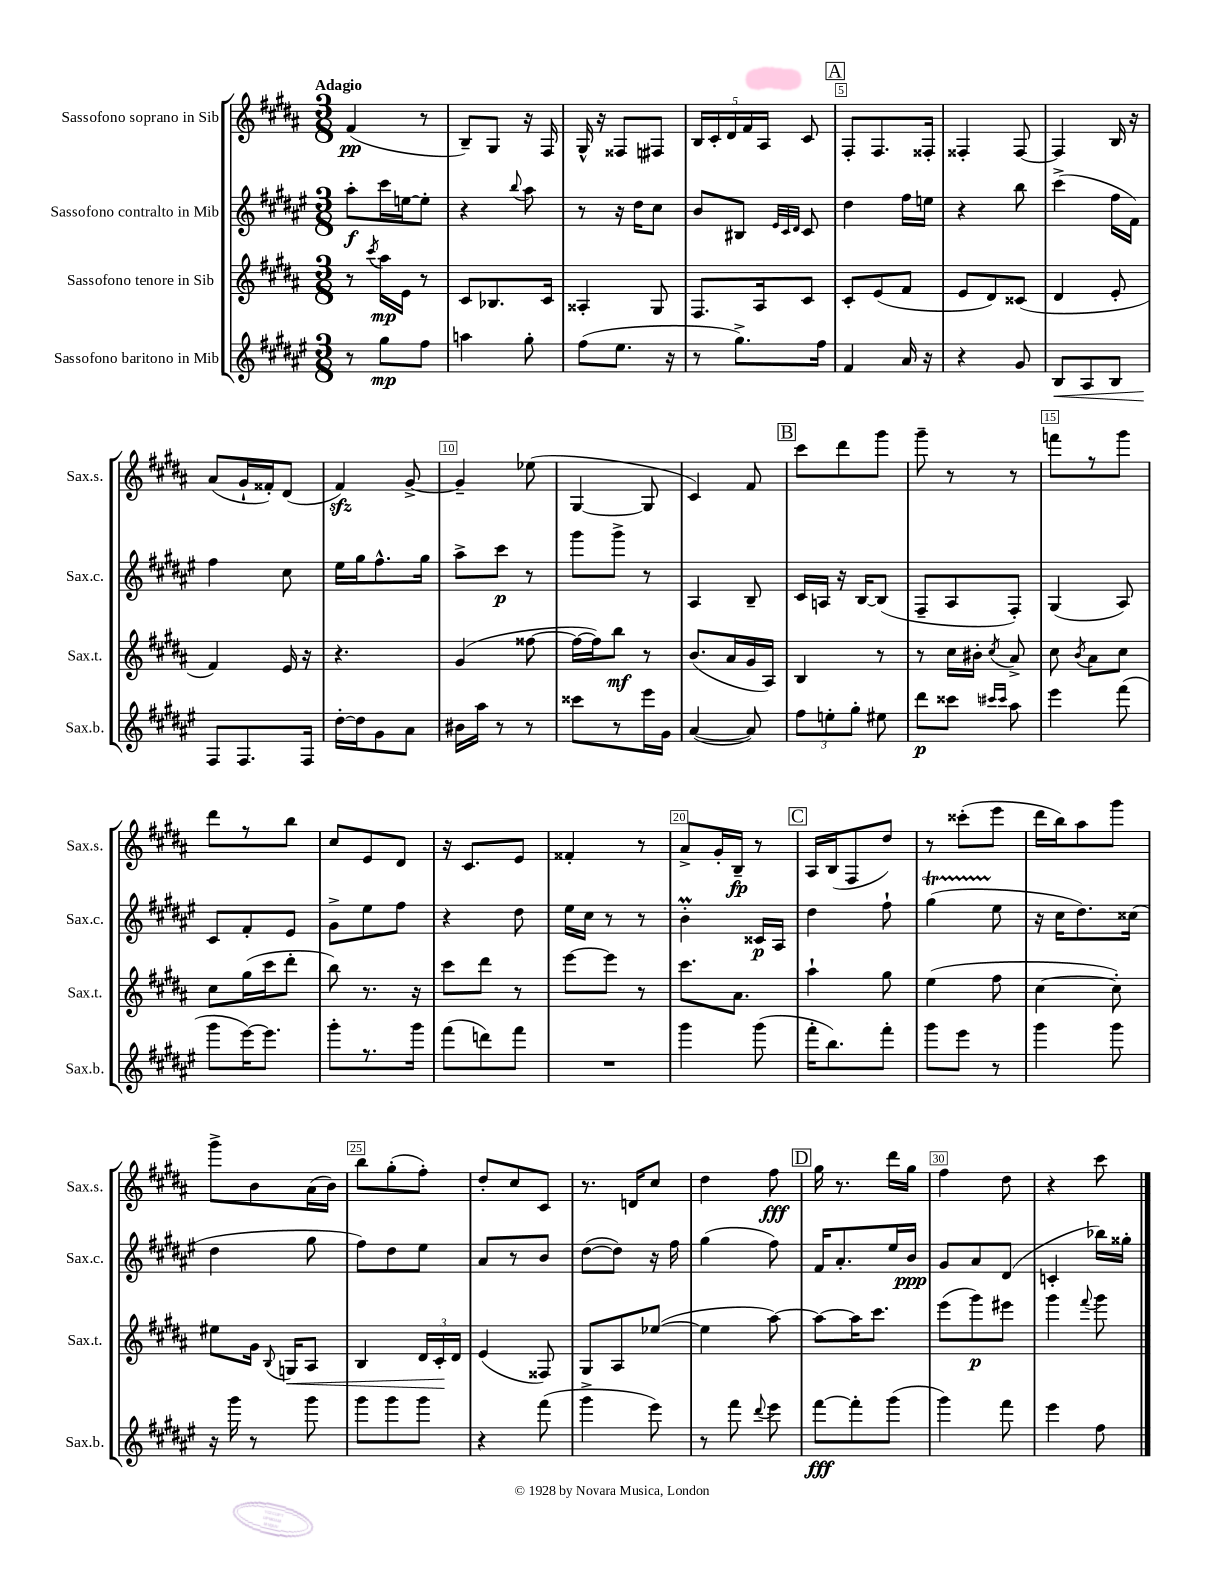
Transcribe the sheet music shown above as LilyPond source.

<<
\new StaffGroup <<
\new Staff = "s0" \with { instrumentName = "Sassofono soprano in Sib" shortInstrumentName = "Sax.s." } {
    \clef treble \key b \major \numericTimeSignature \time 3/8 \tempo "Adagio"
    \autoBeamOff fis'4\pp( r8 |
    b8[--) gis8] r16 fis16 |
    gis16-^ r16 fisis8[ fis8] |
    \tuplet 5/4 { b16[ cis'16-. dis'16 fis'16 ais16] } cis'8 |
    \mark \markup { \box "A" } fis8[-. fis8. fisis16]-. |
    fisis4-. fisis8~ |
    fisis4 b16 r16 |
    ais'8[( gis'16-! fisis'16-.) dis'8]( |
    fis'4\sfz) gis'8~-> |
    gis'4-- ees''8( |
    gis4~ gis8 |
    cis'4) fis'8 |
    \mark \markup { \box "B" } cis'''8[ dis'''8 gis'''8] |
    gis'''8-- r8 r8 |
    f'''8[ r8 gis'''8] |
    dis'''8[ r8 b''8] |
    cis''8[ e'8 dis'8] |
    r16 cis'8.[ e'8] |
    fisis'4-. r8 |
    ais'8[-> gis'16-. b16]--\fp r8 |
    \mark \markup { \box "C" } ais16[ b16( fis8 dis''8]) |
    r8 cisis'''8[-.( e'''8] |
    dis'''16[ b''16) ais''8 gis'''8] |
    gis'''8[-> b'8 ais'16( b'16]) |
    b''8[ gis''8-.( fis''8]-.) |
    dis''8[-. cis''8 cis'8] |
    r8. d'16[ cis''8] |
    dis''4 fis''8\fff |
    \mark \markup { \box "D" } gis''16 r8. dis'''16[ gis''16] |
    fis''4 dis''8 |
    r4 cis'''8 \bar "|." |
}
\new Staff = "s1" \with { instrumentName = "Sassofono contralto in Mib" shortInstrumentName = "Sax.c." } {
    \clef treble \key fis \major \numericTimeSignature \time 3/8
    \autoBeamOff ais''8[-.\f cis'''16 e''16~ e''8]-. |
    r4 \appoggiatura { b''8 } ais''8 |
    r8 r16 dis''16[ cis''8] |
    b'8[ bis8] \grace { eis'32[ cis'32 dis'32] } cis'8 |
    \mark \markup { \box "A" } dis''4 fis''16[ e''16] |
    r4 b''8 |
    cis'''4->( fis''16[ fis'16]) |
    fis''4 cis''8 |
    eis''16[ gis''16 fis''8.-^ gis''16] |
    ais''8[-> cis'''8]\p r8 |
    gis'''8[ gis'''8]-> r8 |
    ais4 b8-- |
    \mark \markup { \box "B" } cis'16[ a16] r16 b16[~ b8]( |
    fis8[-- ais8 fis8]-.) |
    gis4( ais8) |
    cis'8[ fis'8-. eis'8] |
    gis'8[-> eis''8 fis''8] |
    r4 dis''8 |
    eis''16[ cis''16] r8 r8 |
    b'4-.\prall cisis'16[\p ais16] |
    \mark \markup { \box "C" } dis''4 fis''8-! |
    gis''4\startTrillSpan( eis''8\stopTrillSpan |
    r16 cis''16[ dis''8.) cisis''16]( |
    dis''4 gis''8 |
    fis''8[) dis''8 eis''8] |
    ais'8[ r8 b'8] |
    dis''8[~( dis''8]) r16 fis''16 |
    gis''4( fis''8) |
    \mark \markup { \box "D" } fis'16[ ais'8.-. eis''16 b'16]\ppp |
    gis'8[ ais'8 dis'8]( |
    c'4-. bes''16[) gisis''16]-. \bar "|." |
}
\new Staff = "s2" \with { instrumentName = "Sassofono tenore in Sib" shortInstrumentName = "Sax.t." } {
    \clef treble \key b \major \numericTimeSignature \time 3/8
    \autoBeamOff r8 \acciaccatura { cis'''8 } ais''16[\mp e'16] r8 |
    cis'8[ bes8. cis'16] |
    aisis4-. gis8 |
    fis8.[ ais16 cis'8] |
    \mark \markup { \box "A" } cis'8[-. e'8( fis'8] |
    e'8[ dis'8) cisis'8]( |
    dis'4 e'8-. |
    fis'4) e'16 r16 |
    r4. |
    gis'4( fisis''8~ |
    fisis''16[~ fisis''16) b''8]\mf r8 |
    b'8.[( ais'16 gis'16 ais16]) |
    \mark \markup { \box "B" } b4 r8 |
    r8 cis''16[ bis'16]-. \acciaccatura { cis''8 } ais'8-> |
    cis''8 \acciaccatura { b'8 } ais'8[ cis''8] |
    cis''8[ gis''16( cis'''16 dis'''8]-. |
    b''8) r8. r16 |
    cis'''8[ dis'''8] r8 |
    e'''8[~ e'''8] r8 |
    cis'''8.[ ais'8.] |
    \mark \markup { \box "C" } ais''4-! gis''8 |
    e''4( fis''8 |
    cis''4~ cis''8-.) |
    eis''8[ gis'16] \appoggiatura { b8 } g16[\< ais8] |
    b4 \tuplet 3/2 { dis'16[ cis'16-.\! dis'16] } |
    e'4( fisis8) |
    gis8[ ais8 ees''8]~( |
    ees''4 ais''8~) |
    \mark \markup { \box "D" } ais''8[~ ais''16 cis'''8.] |
    e'''8[( gis'''8\p) eis'''8] |
    gis'''4 \appoggiatura { fis'''8 } gis'''8 \bar "|." |
}
\new Staff = "s3" \with { instrumentName = "Sassofono baritono in Mib" shortInstrumentName = "Sax.b." } {
    \clef treble \key fis \major \numericTimeSignature \time 3/8
    \autoBeamOff r8 gis''8[\mp fis''8] |
    a''4 gis''8-. |
    fis''8[( eis''8.] r16 |
    r8 gis''8.[->) fis''16] |
    \mark \markup { \box "A" } fis'4 ais'16 r16 |
    r4 gis'8 |
    b8[\< ais8 b8] |
    fis8[\! fis8. fis16] |
    dis''16[~-. dis''16 gis'8 ais'8] |
    bis'16[ ais''16] r8 r8 |
    cisis'''8[ r8 eis'''16 gis'16] |
    ais'4~( ais'8) |
    \mark \markup { \box "B" } \tuplet 3/2 { fis''8[ e''8-. gis''8]-. } eis''8 |
    dis'''8[\p cisis'''8] \grace { cis'''16[ cis'''16] } ais''8 |
    eis'''4 fis'''8( |
    gis'''8[ eis'''16~) eis'''8.] |
    gis'''8[-. r8. gis'''16] |
    fis'''8[( d'''8) fis'''8] |
    R4. |
    gis'''4 gis'''8( |
    \mark \markup { \box "C" } fis'''16[-. b''8.) fis'''8]-. |
    gis'''8[ eis'''8] r8 |
    gis'''4 gis'''8 |
    r16 gis'''16 r8 gis'''8 |
    gis'''8[ gis'''8 gis'''8] |
    r4 fis'''8( |
    gis'''4-> eis'''8) |
    r8 fis'''8 \appoggiatura { dis'''8 } eis'''8 |
    \mark \markup { \box "D" } fis'''8[~\fff fis'''8-. gis'''8]( |
    gis'''4) fis'''8 |
    eis'''4 fis''8 \bar "|." |
}
>>
>>
\layout { \context { \Score \override BarNumber.break-visibility = ##(#f #t #t) barNumberVisibility = #(every-nth-bar-number-visible 5) \override BarNumber.stencil = #(make-stencil-boxer 0.1 0.3 ly:text-interface::print) } }
